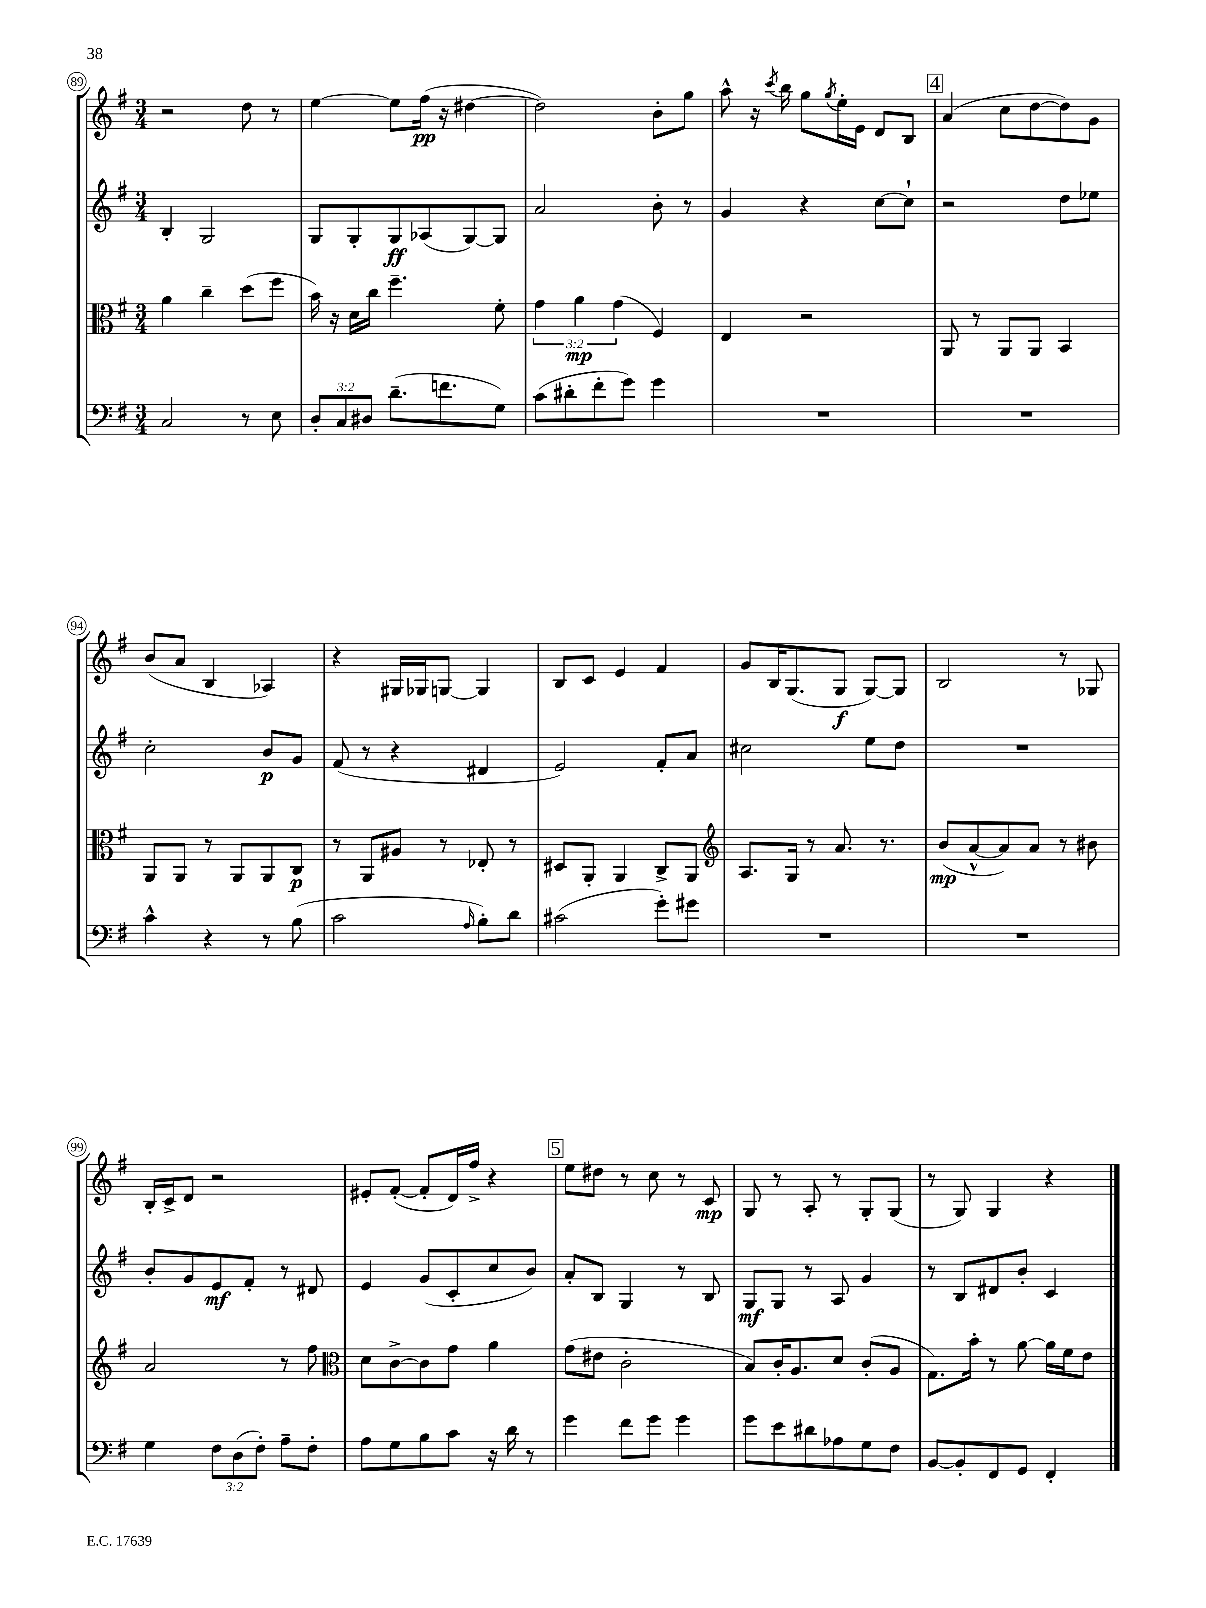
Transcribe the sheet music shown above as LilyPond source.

<<
\new StaffGroup <<
\new Staff = "s0" {
    \clef treble \key g \major \numericTimeSignature \time 3/4
    r2 d''8 r8 |
    e''4~ e''8 fis''16\pp( r16 dis''4~ |
    dis''2) b'8-. g''8 |
    a''8-^ r16 \acciaccatura { c'''8 } b''16 g''8 \acciaccatura { g''8 } e''16-. e'16 d'8 b8 |
    \mark \markup { \box "4" } a'4( c''8 d''8~ d''8) g'8 |
    b'8( a'8 b4 aes4) |
    r4 gis16 ges16 g8~ g4 |
    b8 c'8 e'4 fis'4 |
    g'8 b16 g8.( g8\f g8~) g8 |
    b2 r8 ges8 |
    b16-. c'16-> d'8 r2 |
    eis'8-. fis'8~-.( fis'8-. d'16) fis''16-> r4 |
    \mark \markup { \box "5" } e''8 dis''8 r8 c''8 r8 c'8\mp |
    g8 r8 a8-. r8 g8-. g8( |
    r8 g8) g4 r4 \bar "|." |
}
\new Staff = "s1" {
    \clef treble \key g \major \numericTimeSignature \time 3/4
    b4-. g2 |
    g8 g8-. g8\ff aes8( g8~) g8 |
    a'2 b'8-. r8 |
    g'4 r4 c''8~ c''8-! |
    \mark \markup { \box "4" } r2 d''8 ees''8 |
    c''2-. b'8\p g'8 |
    fis'8( r8 r4 dis'4 |
    e'2) fis'8-. a'8 |
    cis''2 e''8 d''8 |
    R2. |
    b'8-. g'8 e'8\mf fis'8-. r8 dis'8 |
    e'4 g'8( c'8-. c''8 b'8) |
    \mark \markup { \box "5" } a'8-. b8 g4 r8 b8 |
    g8\mf g8 r8 a8 g'4 |
    r8 b8 dis'8 b'8-. c'4 \bar "|." |
}
\new Staff = "s2" {
    \clef alto \key g \major \numericTimeSignature \time 3/4 \override Staff.TupletNumber.text = #tuplet-number::calc-fraction-text
    a'4 c''4-- d''8( fis''8 |
    b'16) r16 d'16 c''16 fis''4.-- fis'8-. |
    \tuplet 3/2 { g'4 a'4\mp g'4( } fis4) |
    e4 r2 |
    \mark \markup { \box "4" } a,8 r8 a,8 a,8 b,4 |
    a,8 a,8 r8 a,8 a,8 c8\p |
    r8 a,8 ais8 r8 ees8-. r8 |
    dis8 a,8-. a,4 c8-> a,8 |
    \clef treble a8. g16 r8 a'8. r8. |
    b'8\mp( a'8~-^ a'8) a'8 r8 bis'8 |
    a'2 r8 fis''8 |
    \clef alto d'8 c'8~-> c'8 g'8 a'4 |
    \mark \markup { \box "5" } g'8( eis'8 c'2-. |
    b8) c'16-. a8. d'8 c'8-.( a8 |
    g8.) b'16-. r8 a'8~ a'16 fis'16 e'8 \bar "|." |
}
\new Staff = "s3" {
    \clef bass \key g \major \numericTimeSignature \time 3/4 \override Staff.TupletNumber.text = #tuplet-number::calc-fraction-text
    c2 r8 e8 |
    \tuplet 3/2 { d8-. c8 dis8 } d'8.--( f'8. g8) |
    c'8( dis'8-. fis'8-. g'8) g'4 |
    R2. |
    \mark \markup { \box "4" } R2. |
    c'4-^ r4 r8 b8( |
    c'2 \grace { a16 } b8-.) d'8 |
    cis'2( g'8-.) gis'8 |
    R2. |
    R2. |
    g4 \tuplet 3/2 { fis8 d8( fis8-.) } a8-- fis8-. |
    a8 g8 b8 c'8 r16 d'16 r8 |
    \mark \markup { \box "5" } g'4 fis'8 g'8 g'4 |
    g'8 e'8 dis'8 aes8 g8 fis8 |
    b,8~ b,8-. fis,8 g,8 fis,4-. \bar "|." |
}
>>
>>
\layout { \context { \Score currentBarNumber = #89 \override BarNumber.stencil = #(make-stencil-circler 0.1 0.3 ly:text-interface::print) } }
